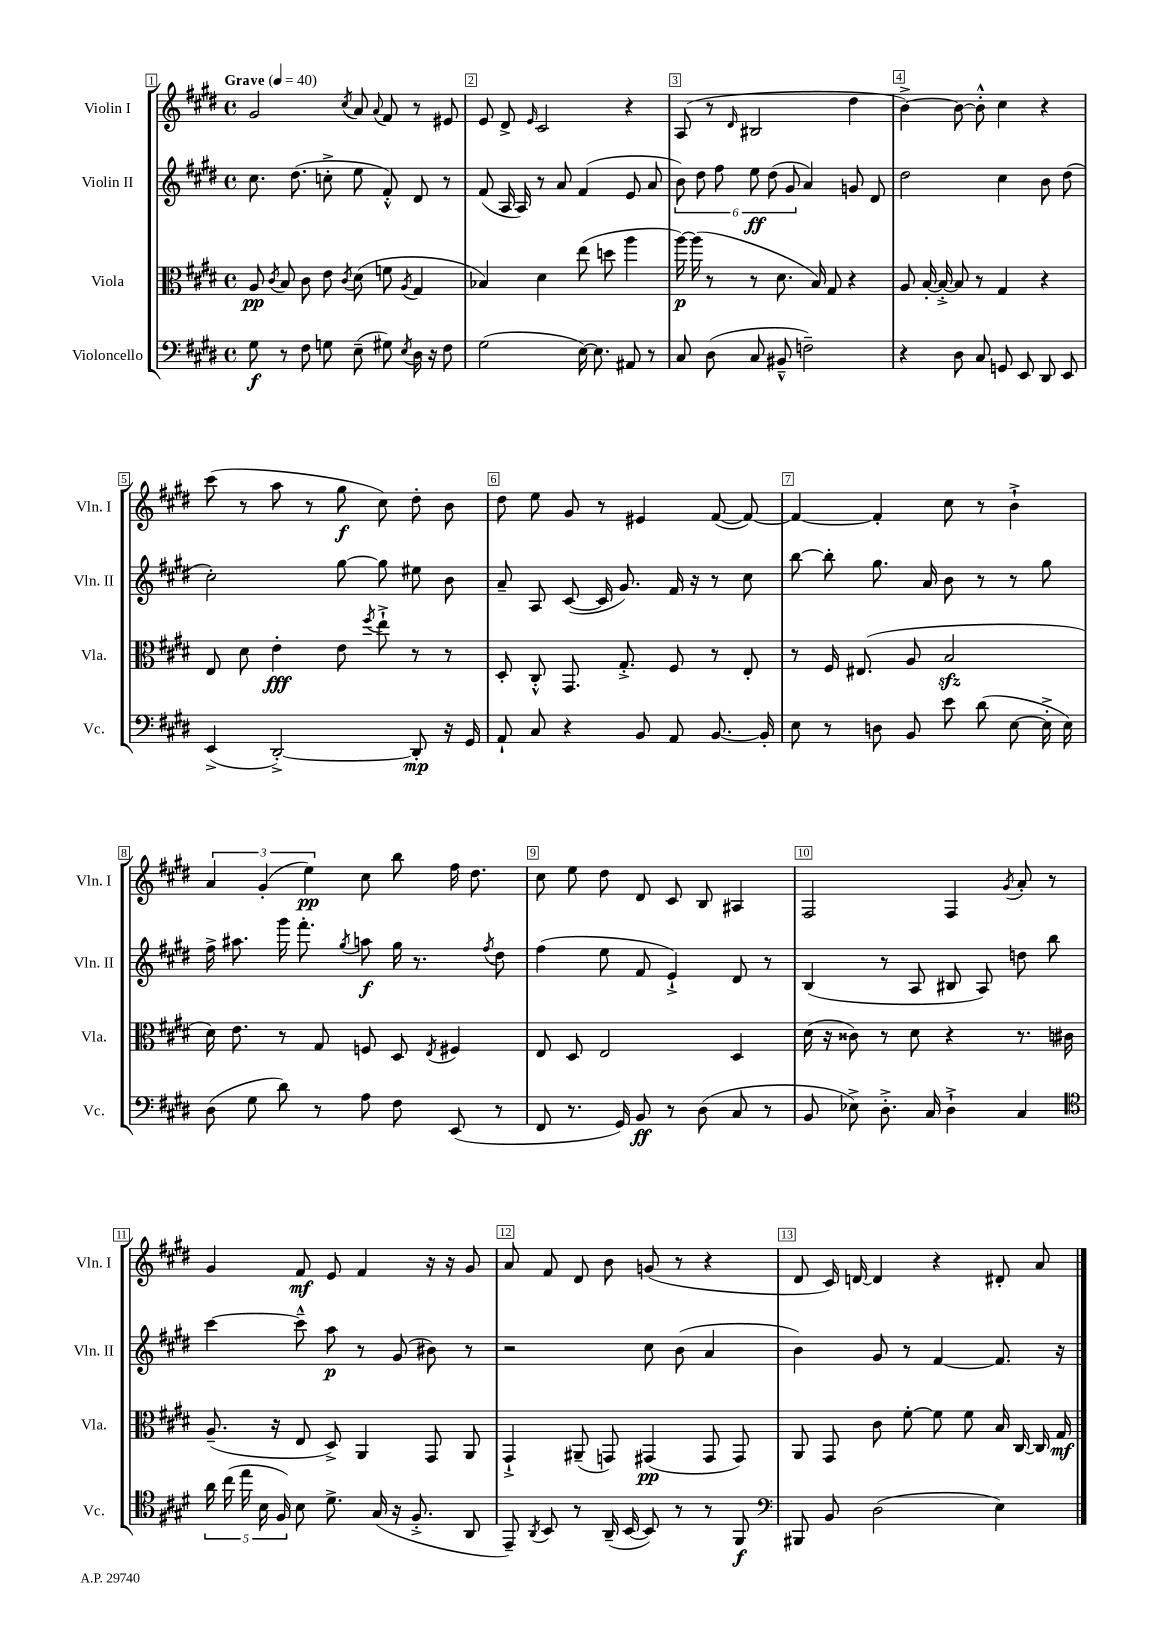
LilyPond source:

<<
\new StaffGroup <<
\new Staff = "s0" \with { instrumentName = "Violin I" shortInstrumentName = "Vln. I" } {
    \clef treble \key e \major \defaultTimeSignature \time 4/4 \tempo "Grave" 4 = 40
    \autoBeamOff gis'2 \acciaccatura { cis''8 } a'8 \appoggiatura { a'8 } fis'8 r8 eis'8 |
    e'8 dis'8-> \grace { e'16 } cis'2 r4 |
    a8( r8 \grace { dis'16 } bis2 dis''4 |
    b'4~->) b'8~ b'8-.-^ cis''4 r4 |
    cis'''8( r8 a''8 r8 gis''8\f cis''8) dis''8-. b'8 |
    dis''8 e''8 gis'8 r8 eis'4 fis'8~( fis'8~) |
    fis'4~ fis'4-. cis''8 r8 b'4-!-> |
    \tuplet 3/2 { a'4 gis'4-.( e''4\pp) } cis''8 b''8 fis''16 dis''8. |
    cis''8 e''8 dis''8 dis'8 cis'8 b8 ais4 |
    fis2 fis4 \acciaccatura { gis'8 } a'8-. r8 |
    gis'4 fis'8\mf e'8 fis'4 r16 r16 gis'8 |
    a'8 fis'8 dis'8 b'8 g'8( r8 r4 |
    dis'8 cis'16) d'16~ d'4 r4 dis'8-. a'8 \bar "|." |
}
\new Staff = "s1" \with { instrumentName = "Violin II" shortInstrumentName = "Vln. II" } {
    \clef treble \key e \major \defaultTimeSignature \time 4/4
    \autoBeamOff cis''8. dis''8.( c''8-.-> e''8 fis'8-.-^) dis'8 r8 |
    fis'8( a16 a16) r8 a'8 fis'4( e'8 a'8 |
    \tuplet 6/4 { b'8) dis''8 fis''8 e''8\ff dis''8( gis'8 } a'4) g'8 dis'8 |
    dis''2 cis''4 b'8 dis''8( |
    cis''2-.) gis''8~ gis''8 eis''8 b'8 |
    a'8-- a8 cis'8~( cis'16 gis'8.) fis'16 r16 r8 cis''8 |
    b''8~ b''8-. gis''8. a'16 b'8 r8 r8 gis''8 |
    fis''16-> ais''8. gis'''16 fis'''8.-. \acciaccatura { gis''8 } a''8\f gis''16 r8. \acciaccatura { fis''8 } dis''8 |
    fis''4( e''8 fis'8 e'4-!->) dis'8 r8 |
    b4( r8 a8 bis8 a8) d''8 b''8 |
    cis'''4~ cis'''8---^ a''8\p r8 gis'8( bis'8) r8 |
    r2 cis''8 b'8( a'4 |
    b'4) gis'8 r8 fis'4~ fis'8. r16 \bar "|." |
}
\new Staff = "s2" \with { instrumentName = "Viola" shortInstrumentName = "Vla." } {
    \clef alto \key e \major \defaultTimeSignature \time 4/4
    \autoBeamOff a8\pp \acciaccatura { cis'8 } b8 cis'8 e'8 \acciaccatura { cis'8 } dis'8( f'8 \acciaccatura { a8 } gis4 |
    bes4) dis'4 e''8( d''8 a''4 |
    a''16~\p) a''16( r8 r8 dis'8. b16) gis8 r4 |
    a8 b16~-. b16~-.-> b8 r8 gis4 r4 |
    e8 dis'8 e'4-.\fff e'8 \acciaccatura { fis''8 } e''8-!-> r8 r8 |
    dis8-. cis8-.-^ gis,8. gis8.-.-> fis8 r8 e8-. |
    r8 fis16 eis8.( a8 b2\sfz |
    dis'16) e'8. r8 gis8 f8 dis8 \acciaccatura { e8 } fis4 |
    e8 dis8 e2 dis4 |
    dis'16( r16 cisis'8) r8 dis'8 r4 r8. cis'16 |
    a8.--( r16 e8 dis8->) a,4 gis,8 a,8 |
    gis,4-!-> ais,8--( g,8) gis,4\pp( gis,8 gis,8) |
    a,8 gis,8 cis'8 fis'8~-. fis'8 fis'8 b16 cis16~ cis16 gis16\mf \bar "|." |
}
\new Staff = "s3" \with { instrumentName = "Violoncello" shortInstrumentName = "Vc." } {
    \clef bass \key e \major \defaultTimeSignature \time 4/4
    \autoBeamOff gis8\f r8 fis8 g8 e8--( gis8) \acciaccatura { e8 } dis16 r16 fis8 |
    gis2( e16~) e8. ais,8 r8 |
    cis8 dis8( cis8 bis,8---^ f2--) |
    r4 dis8 cis8 g,8 e,8 dis,8 e,8 |
    e,4->( dis,2~-.->) dis,8-.\mp r16 gis,16 |
    a,8-! cis8 r4 b,8 a,8 b,8.~ b,16-. |
    e8 r8 d8 b,8 e'8 dis'8( e8~ e16-.-> e16) |
    dis8( gis8 dis'8) r8 a8 fis8 e,8( r8 |
    fis,8 r8. gis,16) b,8\ff r8 dis8( cis8 r8 |
    b,8 ees8->) dis8.-.-> cis16 dis4-!-> cis4 |
    \clef tenor \tuplet 5/4 { a'16 cis''16( e''16 b16 fis16) } b8 dis'8.-> gis16( r16 fis8.-.-> a,8 |
    e,8--) \acciaccatura { a,8 } b,8 r8 a,16--( b,16~ b,8) r8 r8 fis,8\f |
    \clef bass bis,,8 b,8 dis2( e4) \bar "|." |
}
>>
>>
\layout { \context { \Score \override BarNumber.break-visibility = ##(#f #t #t) barNumberVisibility = #all-bar-numbers-visible \override BarNumber.stencil = #(make-stencil-boxer 0.1 0.3 ly:text-interface::print) } }
